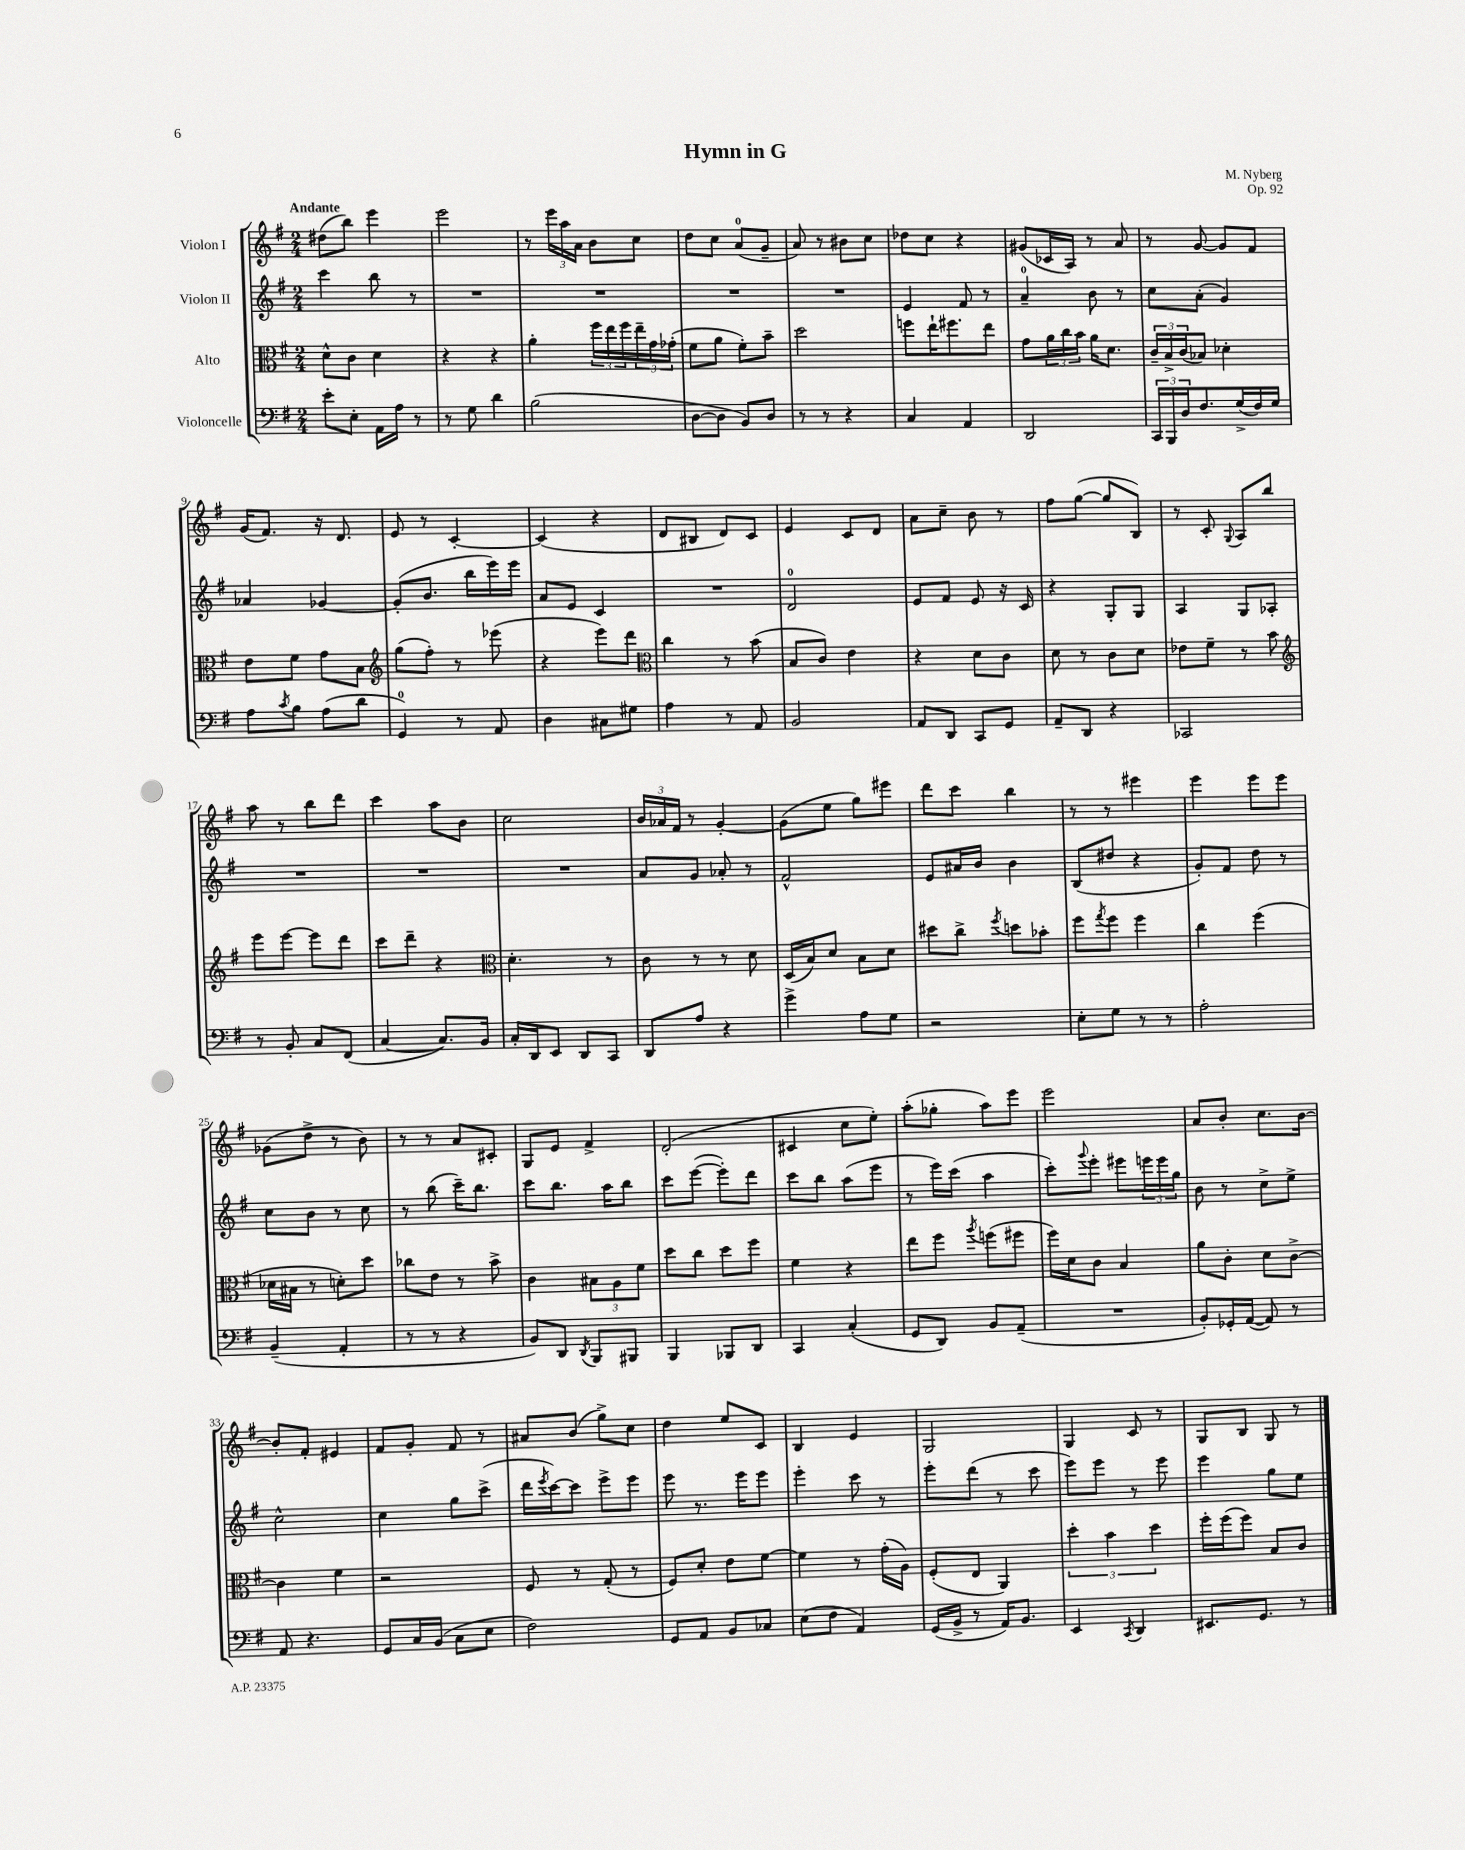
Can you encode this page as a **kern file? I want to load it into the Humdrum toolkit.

**kern	**kern	**kern	**kern
*staff4	*staff3	*staff2	*staff1
*clefF4	*clefC3	*clefG2	*clefG2
*k[f#]	*k[f#]	*k[f#]	*k[f#]
*M2/4	*M2/4	*M2/4	*M2/4
8e'\L	8d^^\L	4ccc\	(8dd#\L
8E'\J	8c\J	.	8bb\J)
16AA\LL	4d\	8bb\	4eee\
16A\JJ	.	.	.
8r	.	8r	.
=	=	=	=
8r	4r	2r	2eee\
8G\	.	.	.
4d\	4r	.	.
=	=	=	=
(2B\	4a'\	2r	8r
.	.	.	24eee\LL
.	.	.	24aa\
.	.	.	24a\JJ
.	24ff#\LL	.	8b\L
.	24ee\	.	.
.	24ff#\	.	.
.	24ee~\	.	8cc\J
.	24g\	.	.
.	(24g-'\JJ	.	.
=	=	=	=
[8D\L	8f#\L	2r	8dd\L
8D\]J	8a\J	.	8cc\J
8BB/L)	8f#'\L)	.	(8a/L
8D/J	8b~\J	.	8g~/J
=	=	=	=
8r	2dd\	2r	8a/)
8r	.	.	8r
4r	.	.	8b#\L
.	.	.	8cc\J
=	=	=	=
4C/	8ff\L	4e/	8dd-\L
.	16ee`\K	.	8cc\J
.	8.ff#\	.	.
4AA/	.	8f#/	4r
.	8ee\J	8r	.
=	=	=	=
2DD/	8g\L	4a~/	(8g#/L
.	24a\L	.	16c-/L
.	24cc\	.	.
.	.	.	16A/JJ)
.	24b\JJ	.	.
.	16a\LK	8b\	8r
.	8.d\J	.	.
.	.	8r	8a/
=	=	=	=
24CC/LL	24c~/LL	8cc\L	8r
24BBB/	24B^/	.	.
24D/J	(24c/J	.	.
8.F#/	8B-/J)	(8a'\J	[8g/
.	4d-'\	4g/)	8g/]L
(16G^/L	.	.	.
16F#/)	.	.	8f#/J
16G/JJ	.	.	.
=	=	=	=
8A\L	8e\L	4a-/	(16g/LK
.	.	.	8.f#/J)
8qc/	.	.	.
8B\J	8f#\J	.	.
(8A\L	8g\L	[4g-/	16r
.	.	.	8.d/
8d\J	8B\J	.	.
=	=	=	=
*	*clefG2	*	*
4GG/)	(8gg\L	(8g-'/]L	8e/
.	8ff#'\J)	8.b/J	8r
8r	8r	.	[4c'/
.	.	16bb\LL	.
8AA/	(8eee-\	16eee\)	.
.	.	16eee\JJ	.
=	=	=	=
4D\	4r	8a/L	(4c/]
.	.	8e/J	.
8C#\L	8eee\L)	4c/	4r
8G#\J	8ddd\J	.	.
=	=	=	=
*	*clefC3	*	*
4A\	4cc\	2r	8d/L
.	.	.	8B#/J
8r	8r	.	8d/L)
8AA/	(8b\	.	8c/J
=	=	=	=
2BB/	8B/L	2d/	4e/
.	8c/J)	.	.
.	4e\	.	8c/L
.	.	.	8d/J
=	=	=	=
8AA/L	4r	8e/L	8a\L
8DD/J	.	8f#/J	8cc~\J
8CC/L	8d\L	8e/	8b\
8GG/J	8c\J	16r	8r
.	.	16c/	.
=	=	=	=
8AA~/L	8d\	4r	8ff#\L
8DD/J	8r	.	([8gg\J
4r	8c\L	8G'/L	8gg/]L
.	8d\J	8G/J	8B/J)
=	=	=	=
2CC-/	8e-\L	4A/	8r
.	8f#~\J	.	8c'/
.	.	.	8qqG/
.	8r	8G/L	8A/L
.	8b\	8A-'/J	8bb/J
=	=	=	=
*	*clefG2	*	*
8r	8eee\L	2r	8aa\
8BB'/	[8eee\J	.	8r
8C/L	8eee\]L	.	8bb\L
(8FF#/J	8ddd\J	.	8ddd\J
=	=	=	=
[4C/	8ccc\L	2r	4ccc\
.	8ddd~\J	.	.
8.C/]L)	4r	.	8aa\L
.	.	.	8b\J
16BB/Jk	.	.	.
=	=	=	=
*	*clefC3	*	*
16C'/LL	4.d'\	2r	2cc\
16DD/J	.	.	.
8EE/J	.	.	.
8DD/L	.	.	.
8CC/J	8r	.	.
=	=	=	=
8DD/L	8c\	8a/L	24b/LL
.	.	.	24a-/
.	.	.	24f#/JJ
8A/J	8r	8g/J	8r
4r	8r	8a-'/	[4g'/
.	8d\	8r	.
=	=	=	=
4g^\	(16D/LL	2f#^^/	(8g\]L
.	16B/J)	.	.
.	8d/J	.	8ee\J
8A\L	8B\L	.	8gg\L)
8G\J	8d\J	.	8eee#\J
=	=	=	=
2r	8dd#\L	8e/L	8ddd\L
.	8cc^\J	16a#/L	8ccc\J
.	.	16b/JJ	.
.	8qff#/	.	.
.	8dd\L	4b\	4bb\
.	8b-'\J	.	.
=	=	=	=
8E'\L	8ff#\L	(8B/L	8r
.	8qgg/	.	.
8G\J	8ff#\J	8dd#/J	8r
8r	4ff#\	4r	4eee#\
8r	.	.	.
=	=	=	=
2A'\	4cc\	8g'/L)	4eee\
.	.	8f#/J	.
.	(4ff#\	8dd\	8eee\L
.	.	8r	8eee\J
=	=	=	=
(4BB~/	16d-\LL	8cc\L	(8g-\L
.	16B#\JJ	.	.
.	8r	8b\J	8dd^\J
4AA'/	8d'\L)	8r	8r
.	8dd\J	8cc\	8b\)
=	=	=	=
8r	8cc-\L	8r	8r
8r	8e\J	(8bb\	8r
4r	8r	16ccc~\LK)	8a/L
.	.	8.bb\J	.
.	8b^\	.	8c#'/J
=	=	=	=
8BB/L)	4c\	8ccc\L	8G/L
8DD/J	.	8.bb\J	8e/J
8qDD/	.	.	.
8BBB/L	12B#\L	.	4f#^/
.	.	16aa\LK	.
.	12A\	.	.
8BBB#/J	.	8bb\J	.
.	12f#\J	.	.
=	=	=	=
4BBB/	8dd\L	8ccc\L	(2d'/
.	8cc\J	([8eee\J	.
8BBB-/L	8dd\L	8eee'\]L)	.
8DD/J	8ff#\J	8ddd\J	.
=	=	=	=
4CC/	4f#\	8ccc\L	4c#/
.	.	8bb\J	.
(4C'/	4r	(8aa\L	8cc\L
.	.	8eee\J	8ee'\J)
=	=	=	=
8GG/L	8ee\L	8r	(8aa'\L
8DD/J)	8ff#\J	16eee\LL)	8gg-'\J
.	.	(16ccc\JJ	.
.	8qaa/	.	.
8BB/L	(8ff\L	4aa\	8aa\L)
(8AA~/J	8ff#\J	.	8eee\J
=	=	=	=
2r	16ff#\LL)	8ccc'\L)	2eee\
.	16d\J	.	.
.	.	8qqggg/	.
.	8c\J	8eee'\J	.
.	4B/	8eee#\L	.
.	.	24eee\L	.
.	.	24eee\	.
.	.	24gg\JJ	.
=	=	=	=
8BB'/L)	8a\L	8b\	8a/L
16GG-'/L	8c'\J	8r	8b'/J
([16AA/JJ	.	.	.
8AA/])	8d\L	8cc^\L	8.cc\L
8r	[8c^\J	8ee^\J	.
.	.	.	[16b\Jk
=	=	=	=
8AA/	4c\]	2cc^^\	8b'/]L
4.r	.	.	8f#'/J
.	4f#\	.	4e#/
=	=	=	=
8GG/L	2r	4cc\	8f#/L
16C/L	.	.	8g'/J
(16BB/JJ	.	.	.
8C\L	.	8gg\L	8f#/
8E\J	.	(8ccc^\J	8r
=	=	=	=
2F#\)	8F#/	16ddd\LL	8a#/L
.	.	8qeee/	.
.	.	[16ccc\J)	.
.	8r	8ccc\]J	(8b/J
.	(8G'/	8eee^\L	8gg^\L)
.	8r	8eee\J	8cc\J
=	=	=	=
8GG/L	8F#/L)	8eee\	4dd\
8AA/J	8d'/J	8.r	.
8BB/L	8e\L	.	8ee/L
.	.	16eee\LK	.
8C-/J	[8f#\J	8eee\J	8c/J
=	=	=	=
(8E\L	4f#\]	4eee'\	4B/
8F#\J	.	.	.
4AA/)	8r	8ccc\	4e/
.	(16g'\LL	8r	.
.	16A\JJ)	.	.
=	=	=	=
(16GG/LL	(8F#'/L	8eee'\L	2G/
16BB^/JJ	.	.	.
8r	8E/J	(8ddd\J	.
16AA/LK)	4AA/)	8r	.
8.BB/J	.	.	.
.	.	8ccc\	.
=	=	=	=
4EE/	6dd'\	8eee\L)	4G/
.	.	8eee\J	.
.	6b\	.	.
8qCC/	.	.	.
4DD/	.	8r	8c/
.	6dd\	.	.
.	.	8eee\	8r
=	=	=	=
8.EE#/L	16ff#'\LL	4eee\	8G/L
.	(16ff#\J	.	.
.	8ff#\J)	.	8B/J
8.GG/J	.	.	.
.	8B/L	8gg\L	8G/
8r	8c/J	8ee\J	8r
==	==	==	==
*-	*-	*-	*-
